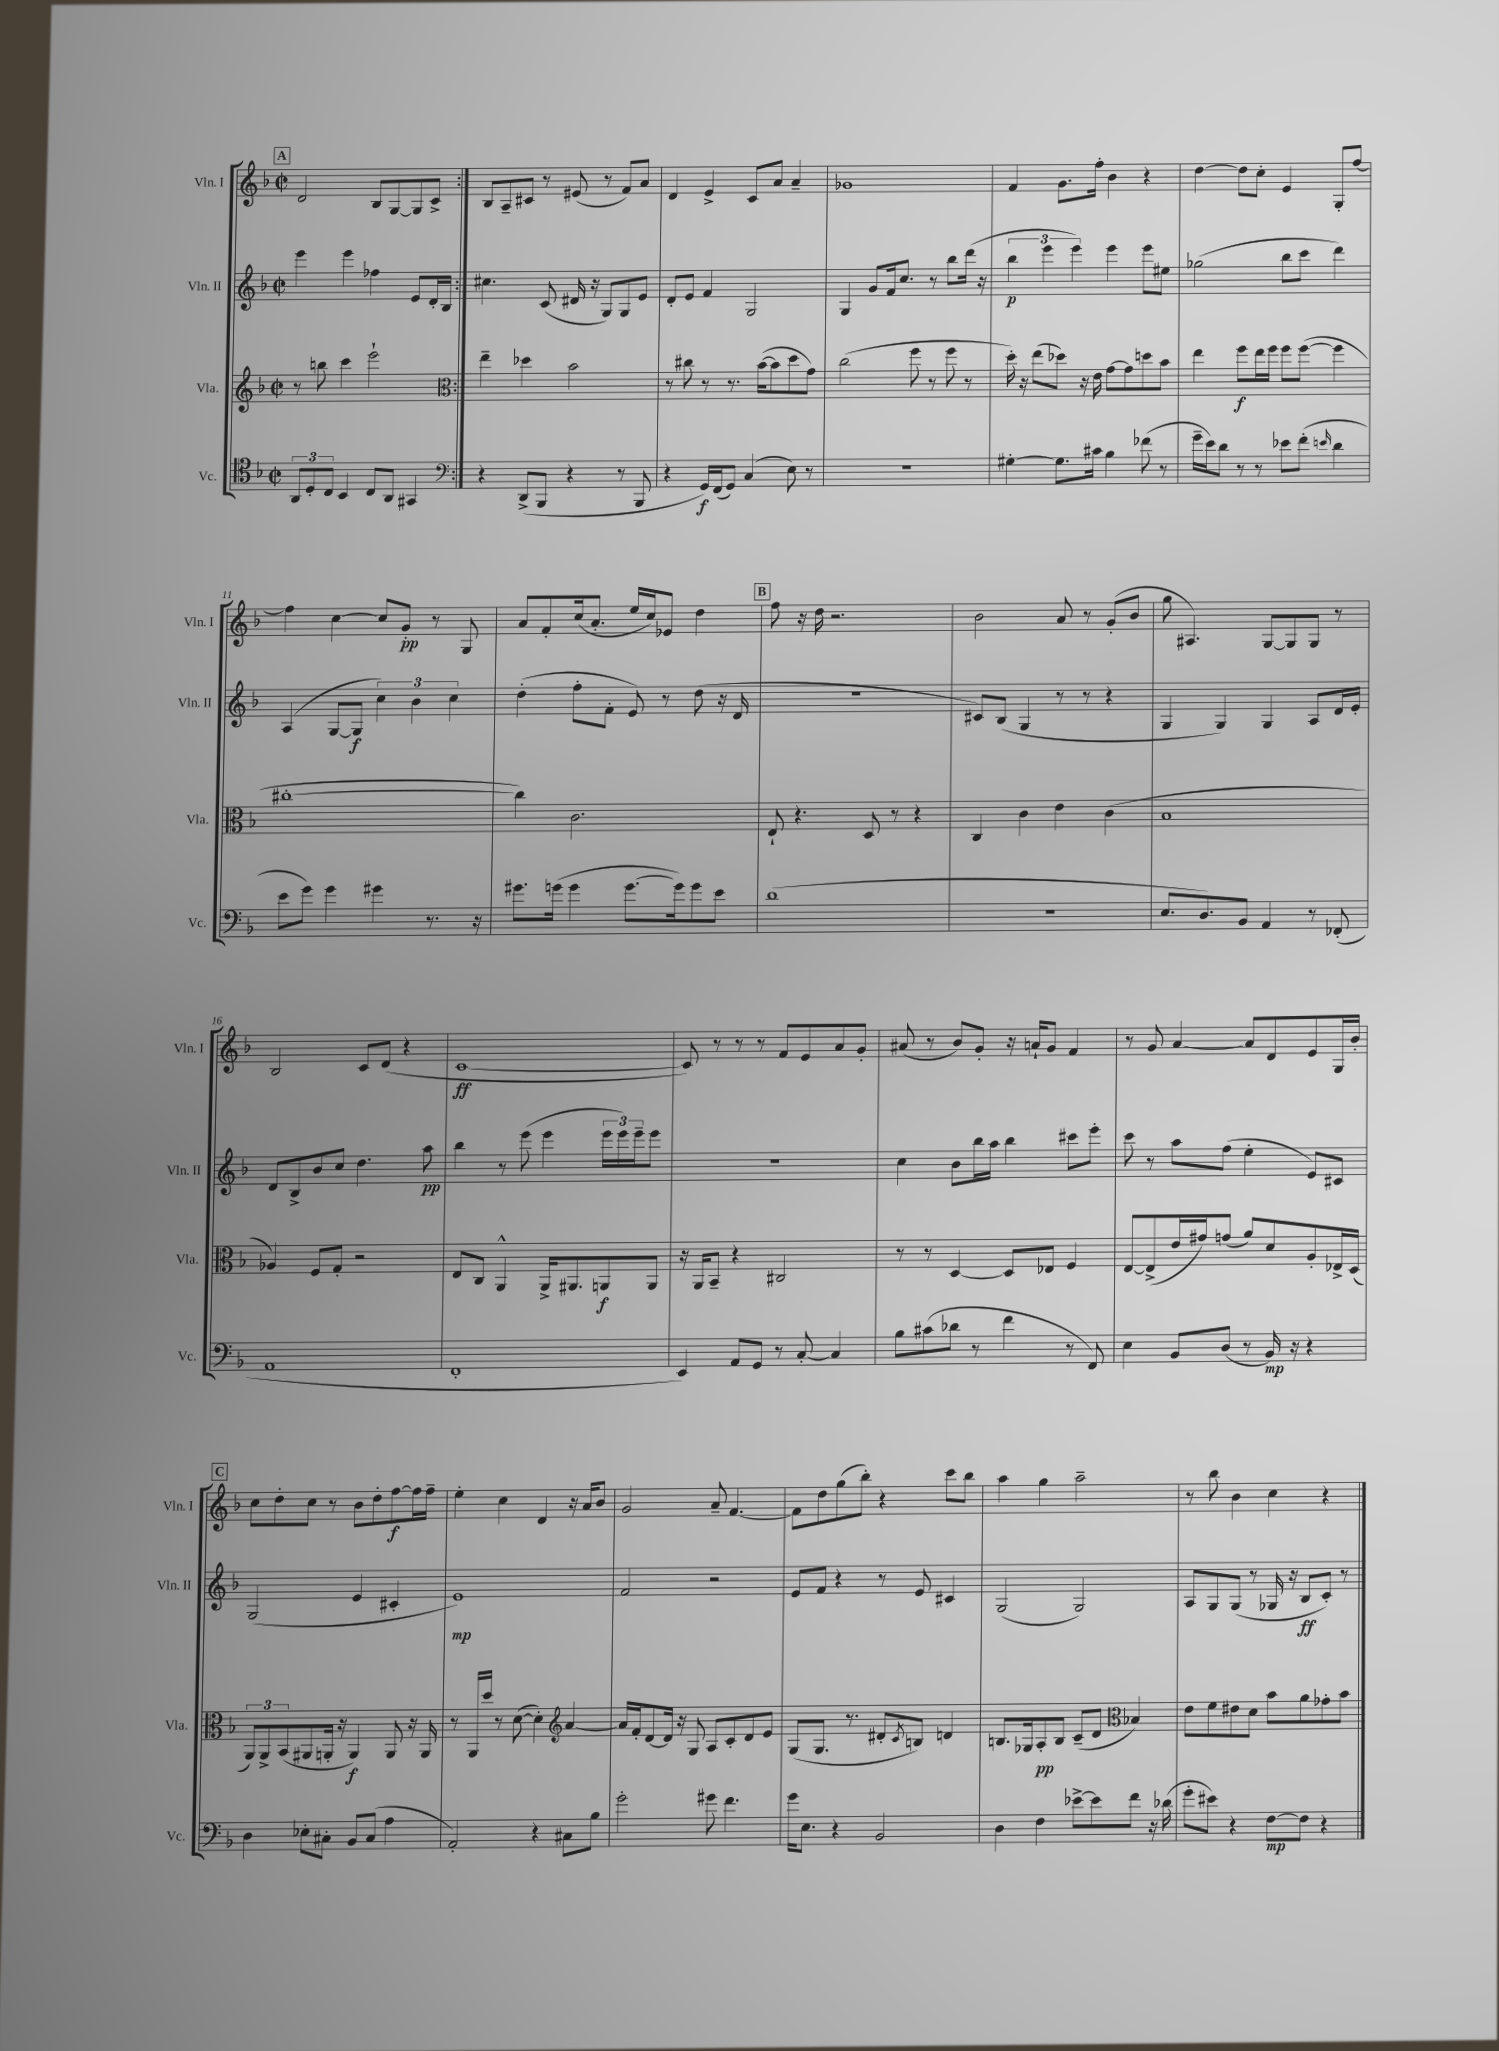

**kern	**dynam	**kern	**dynam	**kern	**dynam	**kern	**dynam
*part4	*part4	*part3	*part3	*part2	*part2	*part1	*part1
*staff4	*staff4	*staff3	*staff3	*staff2	*staff2	*staff1	*staff1
*I"Vc.	*	*I"Vla.	*	*I"Vln. II	*	*I"Vln. I	*
*I'Vc.	*	*I'Vla.	*	*I'Vln. II	*	*I'Vln. I	*
*clefC4	*	*clefG2	*	*clefG2	*	*clefG2	*
*k[b-]	*	*k[b-]	*	*k[b-]	*	*k[b-]	*
*M2/2	*	*M2/2	*	*M2/2	*	*M2/2	*
*met(c|)	*	*met(c|)	*	*met(c|)	*	*met(c|)	*
!!LO:REH:place=s1:t=A
=5	=5	=5	=5	=5	=5	=5	=5
12AA/L	.	8r	.	4eee\	.	2d/	.
12D'/	.	.	.	.	.	.	.
.	.	8bbn\	.	.	.	.	.
12C/J	.	.	.	.	.	.	.
4BB-/	.	4ccc\	.	4eee\	.	.	.
8C/L	.	2eee`\	.	4ff-X\	.	8B-/L	.
8AA/J	.	.	.	.	.	[8G/	.
4GG#X/	.	.	.	8e/L	.	8G/]	.
.	.	.	.	16d'/L	.	8c^/J	.
.	.	.	.	16B-/JJ	.	.	.
=6:|!	=6:|!	=6:|!	=6:|!	=6:|!	=6:|!	=6:|!	=6:|!
*clefF4	*	*clefC3	*	*	*	*	*
4r	.	4ee~\	.	4.cc#X\	.	8B-/L	.
.	.	.	.	.	.	8A~/	.
(8DD^/L	.	4dd-X\	.	.	.	8c#X/J	.
8BBB-/J	.	.	.	(8c/	.	8r	.
4r	.	2b-\	.	16d#X/	.	(8e#X/	.
.	.	.	.	16r	.	.	.
.	.	.	.	8G/L)	.	8r	.
8r	.	.	.	8G/	.	8f/L)	.
8BBB-/	.	.	.	8e/J	.	8a/J	.
=7	=7	=7	=7	=7	=7	=7	=7
4r	.	8r	.	8d'/L	.	4d/	.
.	.	8cc#X\	.	8e/J	.	.	.
16GG/LL)	f	8r	.	4f/	.	4e^/	.
(16FF/J	.	.	.	.	.	.	.
8GG/J)	.	8.r	.	.	.	.	.
(4C/	.	.	.	2G/	.	8c/L	.
.	.	([16b-\KL	.	.	.	.	.
.	.	8b-\]	.	.	.	8a/J	.
8E\)	.	8dd\	.	.	.	4a~/	.
8r	.	8g\J)	.	.	.	.	.
=8	=8	=8	=8	=8	=8	=8	=8
1r	.	(2cc\	.	4G/	.	1g-X	.
.	.	.	.	8g/L	.	.	.
.	.	.	.	16f/k	.	.	.
.	.	.	.	8.cc/J	.	.	.
.	.	8ff\	.	.	.	.	.
.	.	8r	.	8r	.	.	.
.	.	8ff\	.	8bb-\L	.	.	.
.	.	8r	.	(16ddd\Jk	.	.	.
.	.	.	.	16r	.	.	.
=9	=9	=9	=9	=9	=9	=9	=9
[4G#X'\	.	16dd'\)	.	6bb-\	p	4f/	.
.	.	16r	.	.	.	.	.
.	.	(8ee\L	.	.	.	.	.
.	.	.	.	6eee\	.	.	.
8.G#\L]	.	8dd-X\J)	.	.	.	8.g\L	.
.	.	.	.	6eee\)	.	.	.
.	.	16r	.	.	.	.	.
16c#X\Jk	.	16e\	.	.	.	16ff'\Jk	.
4B-\	.	[8g\L	.	4eee\	.	4b-\	.
.	.	8g\]	.	.	.	.	.
(8f-X\	.	8ddn\	.	8eee\L	.	4r	.
8r	.	8b-\J	.	8ee#X\J	.	.	.
=10	=10	=10	=10	=10	=10	=10	=10
16g~\LL	.	4ee\	.	(2gg-X\	.	[4dd\	.
16e\J)	.	.	.	.	.	.	.
8d\J	.	.	.	.	.	.	.
8r	.	8ff\L	f	.	.	8dd\L]	.
8r	.	16ee\L	.	.	.	8cc'\J	.
.	.	16ff\JJ	.	.	.	.	.
8e-X\L	.	8ff\L	.	8bb-\L	.	4e/	.
(8f'\J	.	([8ff\J	.	8ccc\J	.	.	.
16qqen/	.	.	.	.	.	.	.
4d\	.	4ff\]	.	4ddd\)	.	8G'/L	.
.	.	.	.	.	.	[8ff/J	.
!!LO:LB:g=z
=11	=11	=11	=11	=11	=11	=11	=11
8e\L	.	[1cc#X'	.	(4A/	.	4ff\]	.
8g\J)	.	.	.	.	.	.	.
4g\	.	.	.	[8G/L	.	[4cc\	.
.	.	.	.	8G/J]	f	.	.
4g#X\	.	.	.	6cc\)	.	8cc/L]	.
.	.	.	.	.	.	8g'/J	pp
.	.	.	.	6b-\	.	.	.
8.r	.	.	.	.	.	8r	.
.	.	.	.	6cc\	.	.	.
.	.	.	.	.	.	8G/	.
16r	.	.	.	.	.	.	.
=12	=12	=12	=12	=12	=12	=12	=12
8.g#X\L	.	4cc#\])	.	(4dd'\	.	8a/L	.
.	.	.	.	.	.	8f'/	.
(16gn\Jk	.	.	.	.	.	.	.
4g\	.	2.c\	.	8ff'\L	.	(16cc/k	.
.	.	.	.	.	.	8.a'/J	.
.	.	.	.	8f'\J	.	.	.
[8.g\L	.	.	.	8e/)	.	16ee/LL	.
.	.	.	.	.	.	16cc/J)	.
.	.	.	.	8r	.	8e-X/J	.
16g\k])	.	.	.	.	.	.	.
8g\	.	.	.	(8dd\	.	4dd\	.
8e\J	.	.	.	16r	.	.	.
.	.	.	.	16d/	.	.	.
!!LO:REH:place=s1:t=B
=13	=13	=13	=13	=13	=13	=13	=13
(1d	.	8E`/	.	1r	.	8ff\	.
.	.	4.r	.	.	.	16r	.
.	.	.	.	.	.	16dd\	.
.	.	.	.	.	.	2.r	.
.	.	8D/	.	.	.	.	.
.	.	8r	.	.	.	.	.
.	.	4r	.	.	.	.	.
=14	=14	=14	=14	=14	=14	=14	=14
1r	.	4C/	.	8c#X/L)	.	2b-\	.
.	.	.	.	(8B-/J	.	.	.
.	.	4c\	.	4G/	.	.	.
.	.	4e\	.	8r	.	8a/	.
.	.	.	.	8r	.	8r	.
.	.	(4c\	.	4r	.	(8g'/L	.
.	.	.	.	.	.	8b-/J	.
=15	=15	=15	=15	=15	=15	=15	=15
8.E/L	.	1B-	.	4G/	.	8gg\	.
.	.	.	.	.	.	4.A#X/)	.
8.D/)	.	.	.	.	.	.	.
.	.	.	.	4G/)	.	.	.
8BB-/J	.	.	.	.	.	.	.
4AA/	.	.	.	4G/	.	[8G/L	.
.	.	.	.	.	.	8G/]	.
8r	.	.	.	8A/L	.	8G/J	.
(8FF-X'/	.	.	.	16d/L	.	8r	.
.	.	.	.	16e'/JJ	.	.	.
!!LO:LB:g=z
=16	=16	=16	=16	=16	=16	=16	=16
1AA	.	4A-X/)	.	8d/L	.	2B-/	.
.	.	.	.	8B-^/	.	.	.
.	.	8F/L	.	8b-/	.	.	.
.	.	8G'/J	.	8cc/J	.	.	.
.	.	2r	.	4.dd\	.	8c/L	.
.	.	.	.	.	.	(8d/J	.
.	.	.	.	.	.	4r	.
.	.	.	.	8aa\	pp	.	.
=17	=17	=17	=17	=17	=17	=17	=17
1FF'	.	8E/L	.	4bb-\	.	[1c	ff
.	.	8C/J	.	.	.	.	.
.	.	4AA^^/	.	8r	.	.	.
.	.	.	.	(8eee\	.	.	.
.	.	16AA^/KL	.	4eee\	.	.	.
.	.	8.AA#X/	.	.	.	.	.
.	.	8AAn/	f	24eee\LL	.	.	.
.	.	.	.	24eee\)	.	.	.
.	.	.	.	24eee~\J	.	.	.
.	.	8AA/J	.	8eee\J	.	.	.
=18	=18	=18	=18	=18	=18	=18	=18
4EE/)	.	16r	.	1r	.	8c/])	.
.	.	16AA/KL	.	.	.	.	.
.	.	8BB-~/J	.	.	.	8r	.
8AA/L	.	4r	.	.	.	8r	.
8GG/J	.	.	.	.	.	8r	.
8r	.	2C#X/	.	.	.	8f/L	.
[8C'/	.	.	.	.	.	8e/	.
4C/]	.	.	.	.	.	8a/	.
.	.	.	.	.	.	8g'/J	.
=19	=19	=19	=19	=19	=19	=19	=19
8B-\L	.	8r	.	4cc\	.	(8a#X/	.
(8c#X\	.	8r	.	.	.	8r	.
8d-X\J	.	[4D/	.	8b-\L	.	8b-/L)	.
8r	.	.	.	16bb-\L	.	8g'/J	.
.	.	.	.	16aa\JJ	.	.	.
4f\	.	8D/L]	.	4bb-\	.	16r	.
.	.	.	.	.	.	16an`/KL	.
.	.	8E-X/J	.	.	.	8g/J	.
8r	.	4F/	.	8ccc#X\L	.	4f/	.
8FF/)	.	.	.	8eee'\J	.	.	.
=20	=20	=20	=20	=20	=20	=20	=20
4E\	.	[8E/L	.	8ccc\	.	8r	.
.	.	(8E^/]	.	8r	.	8g/	.
8BB-/L	.	16e/L	.	8aa\L	.	[4a/	.
.	.	16g#X/J)	.	.	.	.	.
(8D/J	.	(8gn/J	.	(8ff\J	.	.	.
8r	.	8a/L)	.	4ee'\	.	8a/L]	.
16BB-/)	mp	8d/	.	.	.	8d/	.
16r	.	.	.	.	.	.	.
4r	.	8A'/	.	8e/L)	.	8e/	.
.	.	16E-X^/L	.	8c#X/J	.	16G/L	.
.	.	(16D/JJ	.	.	.	16b-'/JJ	.
!!LO:LB:g=z
!!LO:REH:place=s1:t=C
=21	=21	=21	=21	=21	=21	=21	=21
4D\	.	12AA/L)	.	(2G/	.	8cc\L	.
.	.	12AA^/	.	.	.	.	.
.	.	.	.	.	.	8dd'\	.
.	.	(12BB-/	.	.	.	.	.
8E-X'\L	.	8AA#X/	.	.	.	8cc\J	.
8C#X'\J	.	16AAn'/Jk	.	.	.	8r	.
.	.	16r	.	.	.	.	.
8BB-/L	.	4AA/)	f	4e/	.	8b-\L	.
(8C#/J	.	.	.	.	.	8dd'\	.
4A\	.	8AA/	.	4c#X'/	.	[8ff\	f
.	.	16r	.	.	.	16ff\L]	.
.	.	16AA/	.	.	.	16ff~\JJ	.
=22	=22	=22	=22	=22	=22	=22	=22
2AA'/)	.	8r	.	1e)	mp	4ee'\	.
.	.	16AA/LL	.	.	.	.	.
.	.	16dd/JJ	.	.	.	.	.
.	.	8r	.	.	.	4cc\	.
.	.	([8d\	.	.	.	.	.
4r	.	4d'\])	.	.	.	4d/	.
*	*	*clefG2	*	*	*	*	*
8C#X\L	.	[4a/	.	.	.	16r	.
.	.	.	.	.	.	16a/KL	.
8B-\J	.	.	.	.	.	8b-/J	.
=23	=23	=23	=23	=23	=23	=23	=23
2g'\	.	16a/LL]	.	2f/	.	2g/	.
.	.	16f'/J	.	.	.	.	.
.	.	[8d/	.	.	.	.	.
.	.	16d/Jk]	.	.	.	.	.
.	.	16r	.	.	.	.	.
.	.	8G/	.	.	.	.	.
8g#X\	.	8A/L	.	2r	.	8a~/	.
4.f\	.	8c'/	.	.	.	[4.f/	.
.	.	8d/	.	.	.	.	.
.	.	8e/J	.	.	.	.	.
=24	=24	=24	=24	=24	=24	=24	=24
16g\KL	.	(8G/L	.	8e/L	.	8f\L]	.
8.E\J	.	.	.	.	.	.	.
.	.	8.G/J	.	8f/J	.	8dd\	.
4r	.	.	.	4r	.	(8gg\	.
.	.	8.r	.	.	.	.	.
.	.	.	.	.	.	8bb-'\J)	.
2BB-/	.	8d#X'/L	.	8r	.	4r	.
.	.	8qc/	.	.	.	.	.
.	.	8Bn/J)	.	8e/	.	.	.
.	.	4dn/	.	4c#X/	.	8ccc\L	.
.	.	.	.	.	.	8bb-\J	.
=25	=25	=25	=25	=25	=25	=25	=25
4D\	.	8.Bn/L	.	(2G/	.	4aa\	.
.	.	16G-X/k	.	.	.	.	.
4F\	.	8A'/	pp	.	.	4gg\	.
.	.	8B/J	.	.	.	.	.
[8e-X^\L	.	(8c~/L	.	2G/)	.	2aa~\	.
8e-\]	.	8d/J	.	.	.	.	.
*	*	*clefC3	*	*	*	*	*
8f\J	.	4B-X/)	.	.	.	.	.
16r	.	.	.	.	.	.	.
(16d-X\	.	.	.	.	.	.	.
=26	=26	=26	=26	=26	=26	=26	=26
8g'\L	.	8e\L	.	8A/L	.	8r	.
8e#X\J)	.	8f\	.	8G/	.	8bb-\	.
4r	.	8e#X\	.	(8G/J	.	4b-\	.
.	.	8d\J	.	8r	.	.	.
[8F\L	mp	8b-\L	.	16G-X/	.	4cc\	.
.	.	.	.	16r	.	.	.
8F\J]	.	8a\	.	8B-/L	ff	.	.
4r	.	8g-X'\	.	8c'/J)	.	4r	.
.	.	8b-\J	.	8r	.	.	.
==	==	==	==	==	==	==	==
*-	*-	*-	*-	*-	*-	*-	*-
